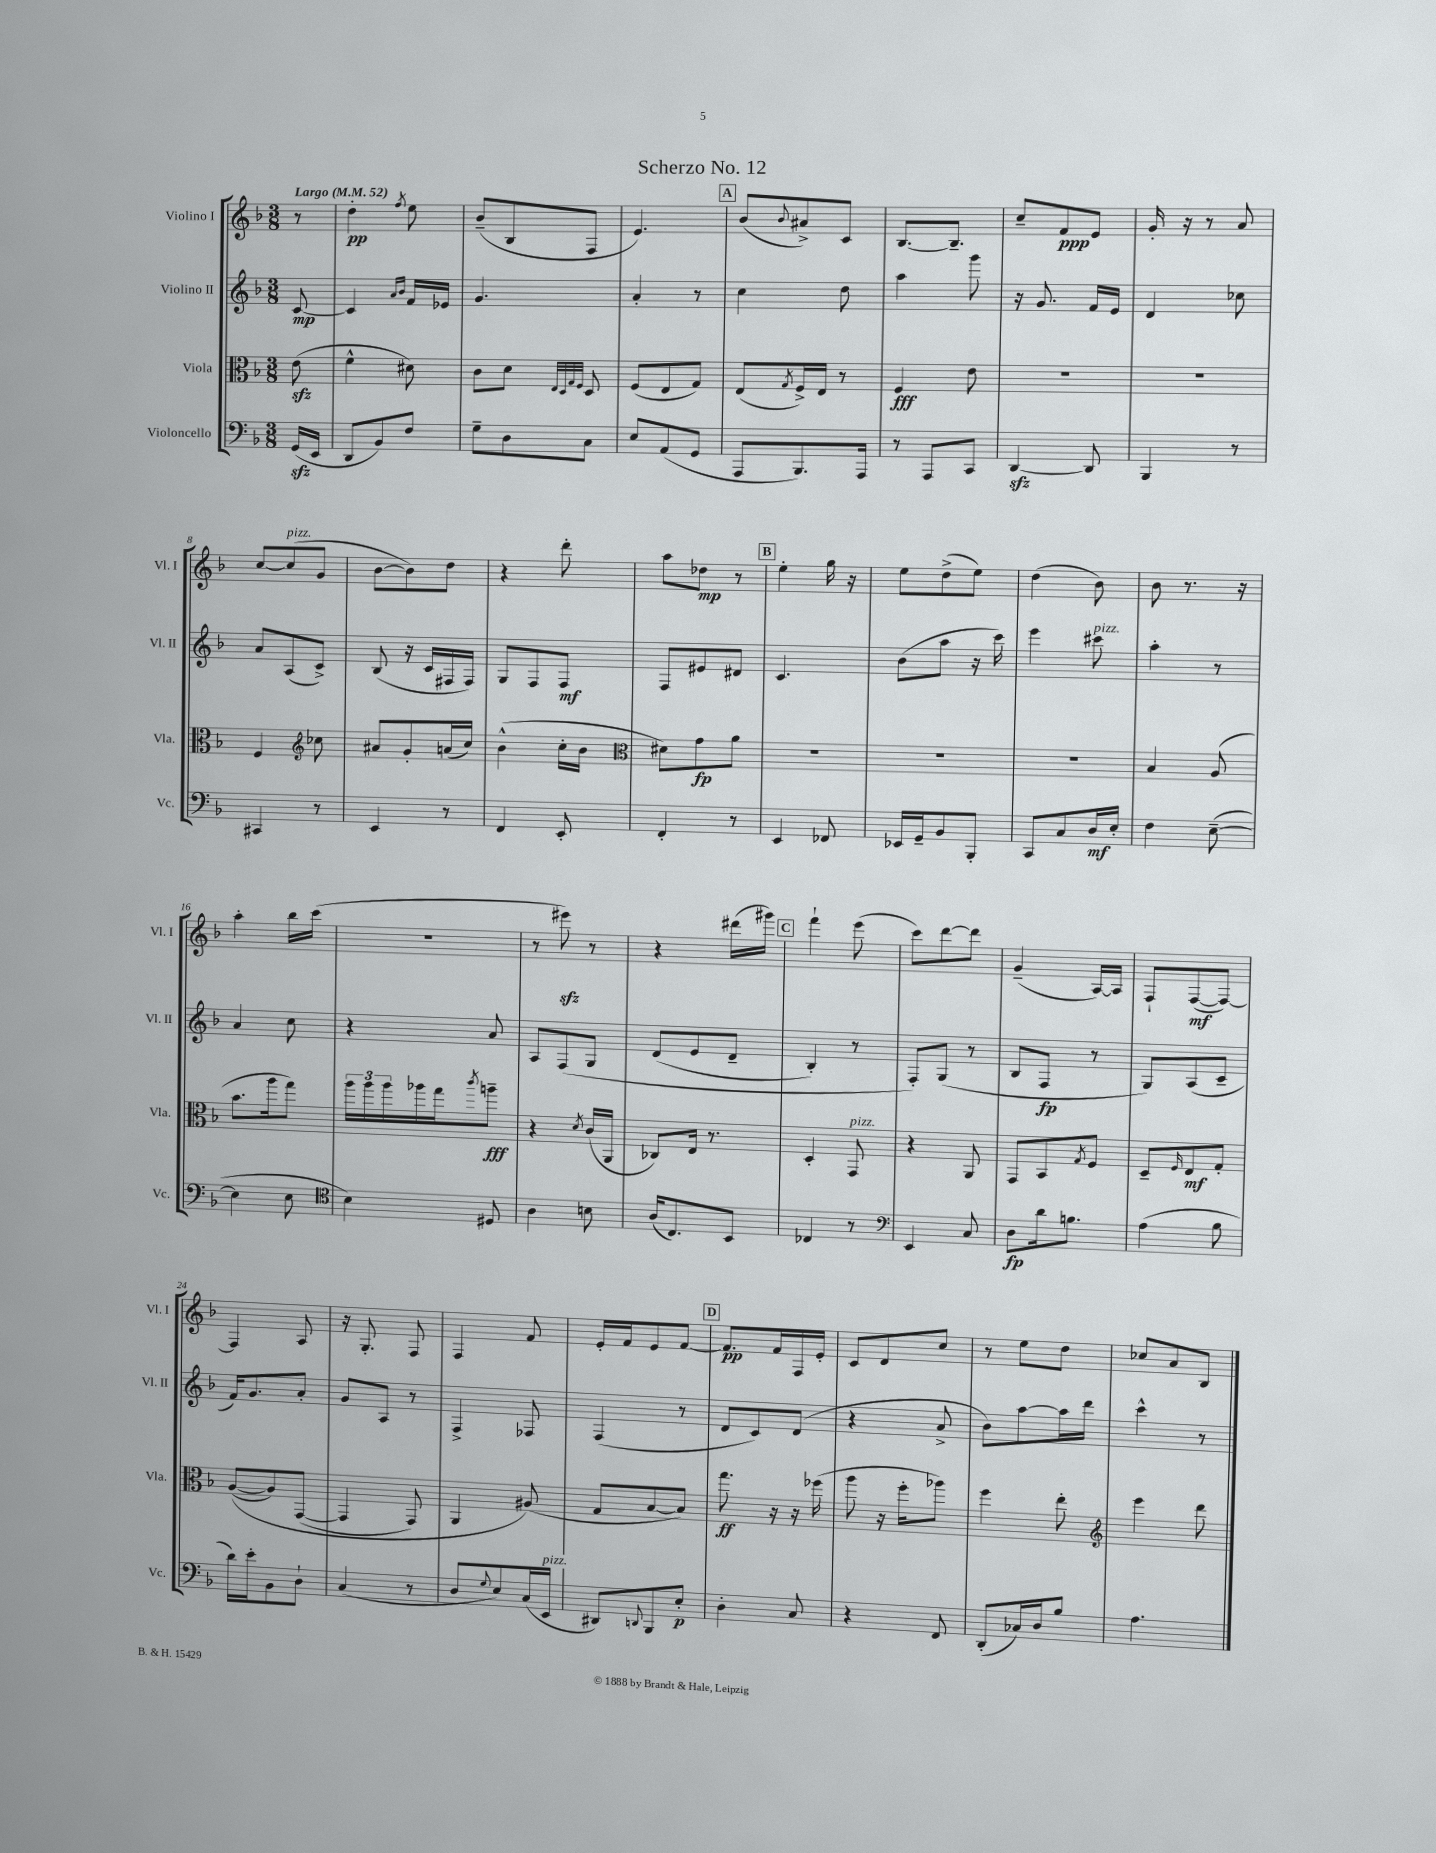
\header { title = "Scherzo No. 12" }
<<
\new StaffGroup <<
\new Staff = "s0" \with { instrumentName = "Violino I" shortInstrumentName = "Vl. I" } {
    \clef treble \key f \major \numericTimeSignature \time 3/8 \partial 8 \tempo "Largo" 4 = 52
    r8 |
    d''4-.\pp \acciaccatura { f''8 } e''8 |
    bes'8--( bes8 f8 |
    e'4.) |
    \mark \markup { \box "A" } bes'8( \appoggiatura { bes'8 } ais'8->) c'8 |
    bes8.~ bes8.-- |
    c''8-- f'8\ppp e'8 |
    g'16-. r16 r8 a'8 |
    c''8~ c''8^\markup { \italic "pizz." }( g'8 |
    bes'8~ bes'8) d''8 |
    r4 d'''8-. |
    a''8 des''8\mp r8 |
    \mark \markup { \box "B" } e''4-. g''16 r16 |
    e''8 d''8->( e''8) |
    d''4( bes'8) |
    bes'8 r8. r16 |
    a''4-. bes''16 c'''16( |
    R4. |
    r8 eis'''8\sfz) r8 |
    r4 dis'''16( gis'''16) |
    \mark \markup { \box "C" } f'''4-! e'''8( |
    c'''8) d'''8~ d'''8 |
    g'4--( a16~) a16 |
    f8-! f8~\mf( f8~) |
    f4 a8 |
    r16 g8.-. f8 |
    f4 f'8 |
    e'16-. f'16 e'8 f'8~ |
    \mark \markup { \box "D" } f'8.\pp f'16 f16 e'16-. |
    c'8 d'8 c''8 |
    r8 e''8 d''8 |
    ces''8 a'8 bes8 \bar "|." |
}
\new Staff = "s1" \with { instrumentName = "Violino II" shortInstrumentName = "Vl. II" } {
    \clef treble \key f \major \numericTimeSignature \time 3/8 \partial 8
    c'8~\mp |
    c'4 \grace { a'16 bes'16 } f'16 ees'16 |
    g'4. |
    a'4-. r8 |
    \mark \markup { \box "A" } c''4 d''8 |
    a''4 g'''8 |
    r16 g'8. f'16 e'16 |
    d'4 ces''8 |
    a'8 a8( c'8->) |
    bes8( r16 c'16 fis16 fis16) |
    g8 f8 f8\mf |
    f8 eis'8 dis'8 |
    \mark \markup { \box "B" } c'4. |
    bes'8( a''8 r16 c'''16) |
    e'''4 cis'''8^\markup { \italic "pizz." } |
    a''4-. r8 |
    a'4 c''8 |
    r4 a'8 |
    a8 f8\( g8 |
    d'8( e'8 d'8-- |
    \mark \markup { \box "C" } bes4-.) r8 |
    f8-.\) g8( r8 |
    bes8 f8\fp r8 |
    g8) a8( c'8-- |
    f'16) g'8. a'8-. |
    g'8 a8 r8 |
    f4-> fes8 |
    f4( r8 |
    \mark \markup { \box "D" } d'8 c'8) d'8( |
    r4 a'8-> |
    bes'8) a''8~ a''16 d'''16 |
    c'''4-^ r8 \bar "|." |
}
\new Staff = "s2" \with { instrumentName = "Viola" shortInstrumentName = "Vla." } {
    \clef alto \key f \major \numericTimeSignature \time 3/8 \partial 8
    e'8\sfz( |
    f'4-^ dis'8) |
    c'8 d'8 \grace { e32 d32 g32 f32 } d8 |
    f8( e8 g8) |
    \mark \markup { \box "A" } e8( \acciaccatura { g8 } f16->) e16 r8 |
    f4\fff e'8 |
    R4. |
    R4. |
    f4 \clef treble ces''8 |
    ais'8 g'8-. a'16( c''16) |
    bes'4-^( c''16-. bes'16 |
    \clef alto dis'8) g'8\fp a'8 |
    \mark \markup { \box "B" } R4. |
    R4. |
    R4. |
    bes4 a8( |
    bes'8. a''16 g''8) |
    \tuplet 3/2 { a''16 a''16 a''16 } aes''16 g''16 \acciaccatura { c'''8 } a''8--\fff |
    r4 \acciaccatura { d'8 } c'16( a,16 |
    ces8) e16 r8. |
    \mark \markup { \box "C" } d4-. g,8^\markup { \italic "pizz." } |
    r4 a,8 |
    g,8 bes,8 \acciaccatura { g8 } f8 |
    d8-- \grace { f16 } e8\mf g8-. |
    a8~(\( a8) g,8~( |
    g,4 g,8) |
    a,4 ais8(\) |
    g8 bes8~ bes8) |
    \mark \markup { \box "D" } g''8.\ff r16 r16 fes''16( |
    a''8 r16 f''16-. aes''8) |
    f''4 e''8-. |
    \clef treble e'''4 d'''8 \bar "|." |
}
\new Staff = "s3" \with { instrumentName = "Violoncello" shortInstrumentName = "Vc." } {
    \clef bass \key f \major \numericTimeSignature \time 3/8 \partial 8
    g,16\sfz( e,16 |
    d,8 bes,8) f8 |
    g8-- d8 c8 |
    e8 a,8( g,8 |
    \mark \markup { \box "A" } a,,8 bes,,8.) a,,16 |
    r8 a,,8 c,8 |
    d,4~\sfz d,8 |
    bes,,4 r8 |
    cis,4 r8 |
    e,4 r8 |
    f,4 e,8-. |
    f,4-. r8 |
    \mark \markup { \box "B" } e,4 fes,8 |
    ees,16 g,16-- bes,8 bes,,8-. |
    c,8 c8 d16\mf e16-. |
    f4 e8~--( |
    e4 e8 |
    \clef tenor bes4) dis8 |
    a4 b8 |
    a16( c8.) bes,8 |
    \mark \markup { \box "C" } ces4 r8 |
    \clef bass e,4 c8 |
    d8\fp d'16 b8. |
    a4( bes8 |
    d'16) e'16-. bes,8 d8-! |
    c4( r8 |
    d8 \appoggiatura { g8 } e8) c16( e,16^\markup { \italic "pizz." } |
    dis,8) \appoggiatura { d,8 } bes,,8 e8-.\p |
    \mark \markup { \box "D" } d4-. c8 |
    r4 f,8 |
    d,8-.( ces16) d16 bes8 |
    a4. \bar "|." |
}
>>
>>
